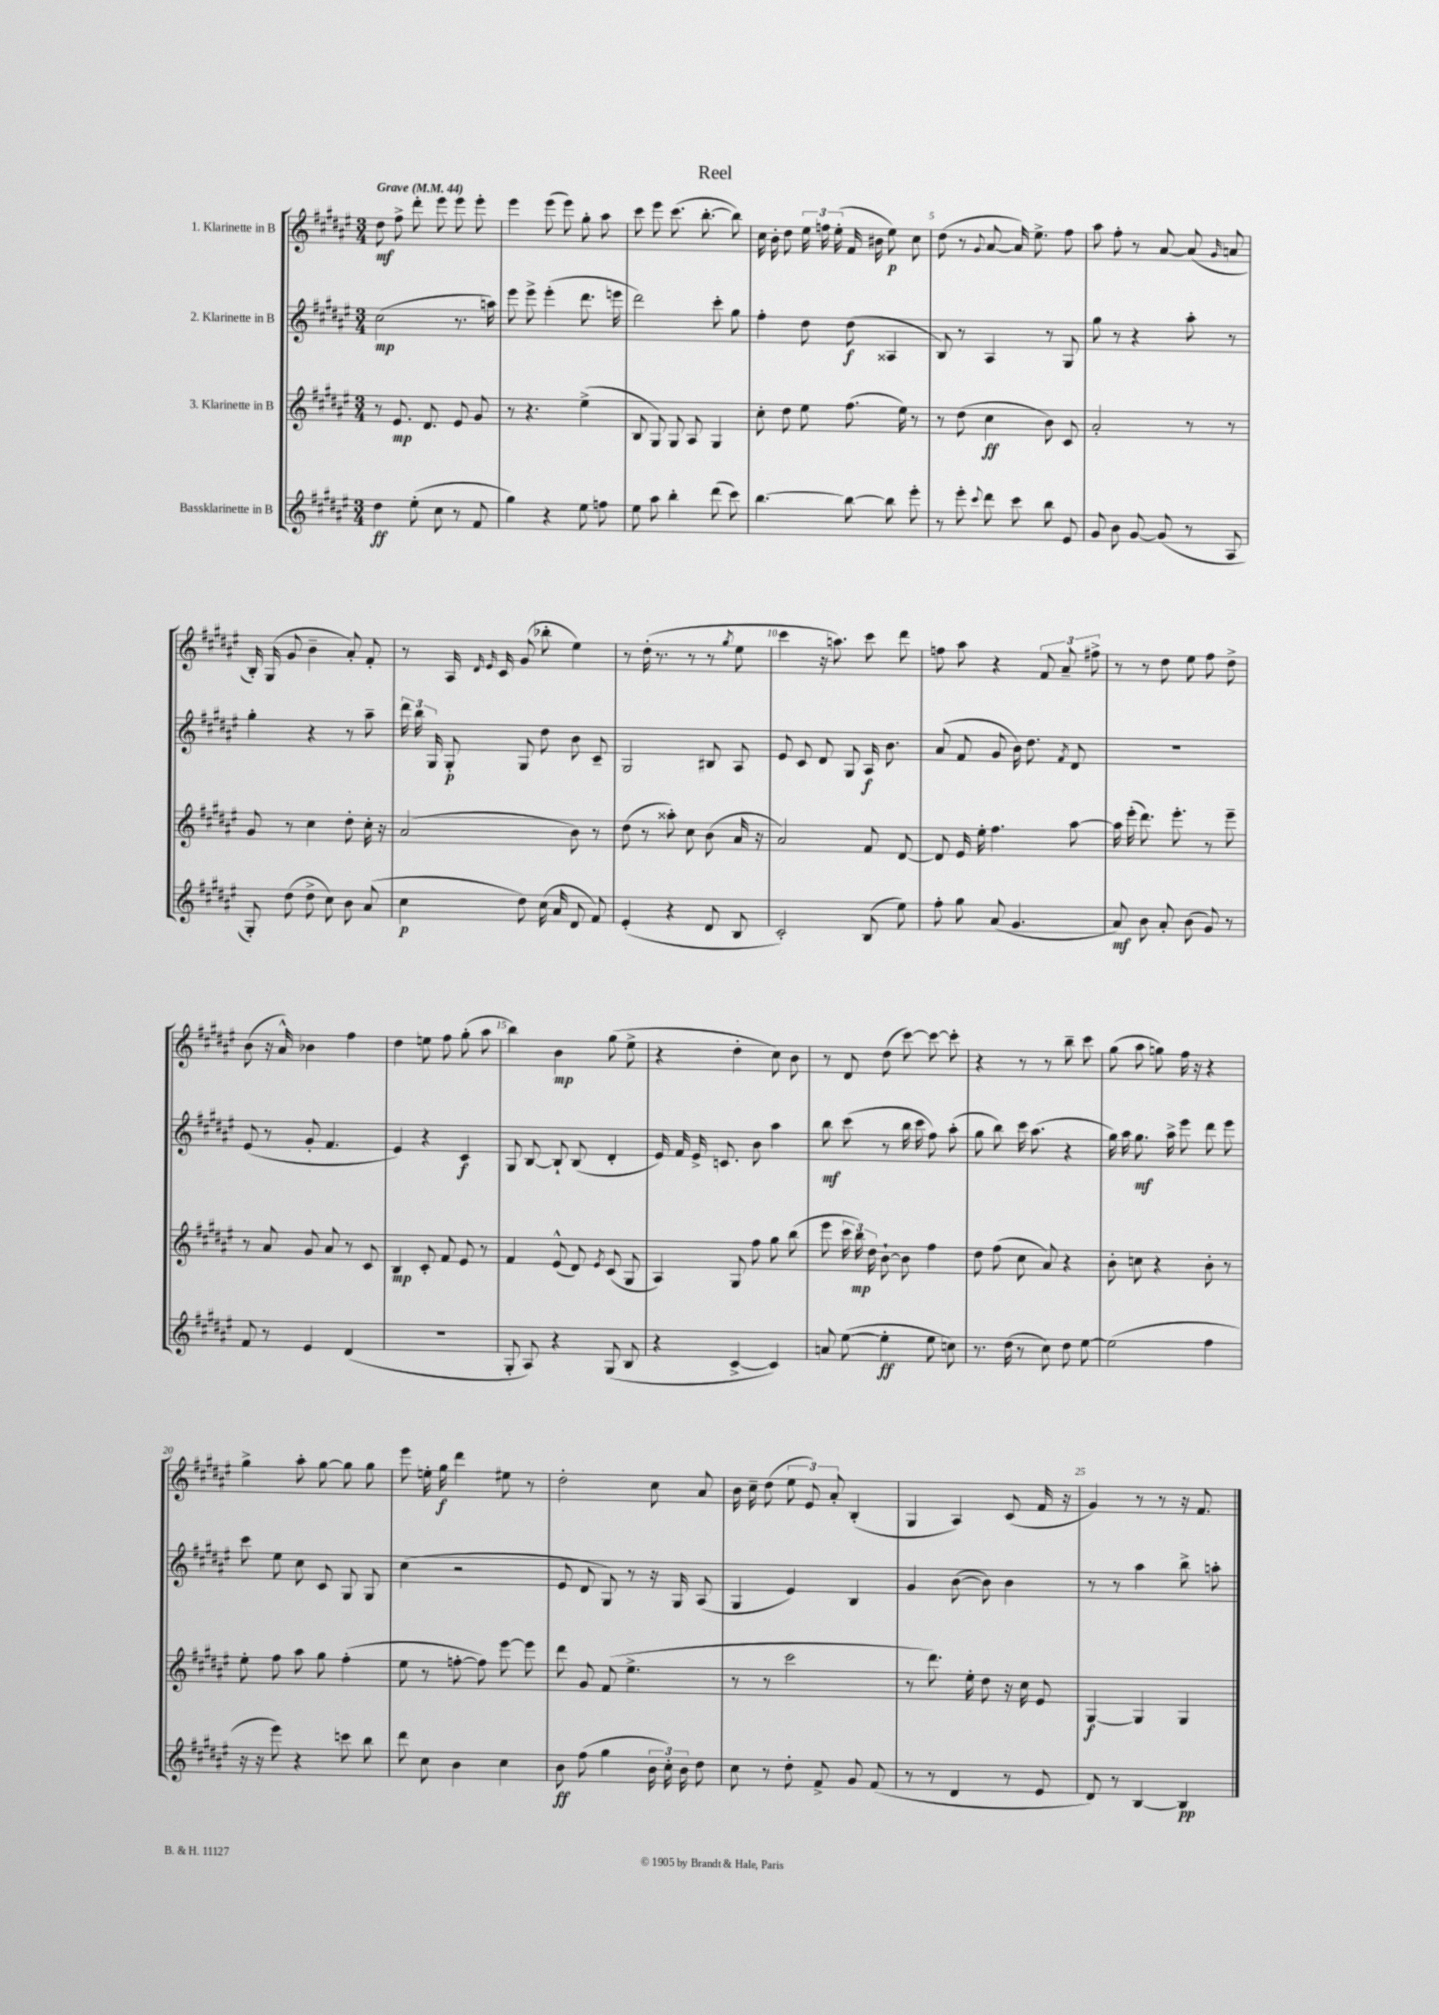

**kern	**kern	**kern	**kern
*staff4	*staff3	*staff2	*staff1
*clefG2	*clefG2	*clefG2	*clefG2
*k[f#c#g#d#a#e#]	*k[f#c#g#d#a#e#]	*k[f#c#g#d#a#e#]	*k[f#c#g#d#a#e#]
*M3/4	*M3/4	*M3/4	*M3/4
*MM44	*MM44	*MM44	*MM44
4dd#	8r	(2cc#	8dd#
.	8.e#	.	8ff#^
(8ee#'	.	.	8ddd#'
.	8.d#	.	.
8cc#	.	.	8eee#
8r	8e#	8.r	8eee#
8f#	8g#	.	8eee#'
.	.	16aa)	.
=	=	=	=
4gg#)	8r	8eee#	4eee#
.	4.r	8eee#^	.
4r	.	(4eee#'	(8eee#
.	.	.	8eee#)
8ee#	(4ee#^	8.ddd#	8gg#'
8ff	.	.	8aa#
.	.	16eee	.
=	=	=	=
8ee#	8B	2ddd#)	8ccc#
8aa#	8G#)	.	8eee#
4bb'	8G#	.	(8.ccc#
.	8A#	.	.
.	.	.	[8.bb'
(8ddd#	4G#	8ccc#'	.
8ccc#)	.	8gg#	8bb])
=	=	=	=
[4.bb	8cc#'	4ff#'	16cc#
.	.	.	16b'
.	8dd#	.	8dd#
.	8ee#	8dd#	24ee#
.	.	.	24ff
.	.	.	(24ee#'
8bb_	(8.ff#	(8dd#	16f#
.	.	.	16b#
8bb]	.	4A##	8ee#)
.	16ee#)	.	.
8eee#'	8r	.	8cc#
=	=	=	=
8r	8r	8B)	(8dd#
8eee#'	(8dd#	8r	8r
8qqccc#	.	.	8qqg#
8ddd#	4cc#	4A#	[8a#
8ccc#	.	.	16a#])
.	.	.	8.ee#^
8bb	8b)	8r	.
8e#	8c#	8G#	8ff#
=	=	=	=
8g#	2a#'	8gg#	8aa#
8b	.	8r	8ff#'
[8g#	.	4r	8r
(8g#]	.	.	[8a#
8r	8r	8aa#'	(8a#]
.	.	.	16qqg#
8A#	8r	8r	8a
=	=	=	=
8G#')	8g#	4gg#'	16B')
.	.	.	(16G#
(8dd#	8r	.	8g#
8dd#^	4cc#	4r	4b~
8cc#)	.	.	.
8b	8dd#'	8r	8a#')
(8a#	16cc#'	8aa#~	8f#'
.	16r	.	.
=	=	=	=
4cc#	(2a#	24ddd#	8r
.	.	24bb	.
.	.	24G#	.
.	.	8G#'	16A#
.	.	.	16qqd#
.	.	.	16qqe#
.	.	.	16c#
8dd#)	.	8G#	(8g#
(16cc#	.	8dd#	8bb-'
16a#	.	.	.
8d#	8b)	8b	4ee#)
8f#)	8r	8c#~	.
=	=	=	=
(4e#'	(8dd#	2G#	8r
.	8r	.	(16dd#'
.	.	.	8.r
4r	8aa##')	.	.
.	8cc#	.	8r
8d#	(8b	8B#	8r
.	.	.	8qgg#
8B	16a#	8A#	8ee#
.	16r	.	.
=	=	=	=
2c#')	2a#)	8e#	4ccc#
.	.	8c#	.
.	.	8d#	16r
.	.	.	8.aa)
.	.	8G#	.
(8B	8f#	16A#	8ccc#
.	.	8.b	.
8ee#)	[8d#	.	8ddd#
=	=	=	=
8ff#'	8d#]	(8a#	8ff
8gg#	16e#	8f#	8aa#
.	16ee#'	.	.
(8a#	4.ff#	8g#	4r
4.g#	.	16b)	.
.	.	8.dd#	.
.	.	.	12f#
.	.	.	12a#~
.	.	8qf#	.
.	[8aa#	8d#	.
.	.	.	12ff#^
=	=	=	=
8a#)	16aa#]	2.r	8r
.	(16eee#'	.	.
8b	8.ddd#)	.	8r
8a#'	.	.	8dd#
.	8.eee#'	.	.
(8b	.	.	8ee#
8g#)	8r	.	8ff#
8r	8eee#~	.	8dd#^
=	=	=	=
8f#	8r	(8e#	(8b
8r	8a#	8r	16r
.	.	.	16a#^^)
4e#	8g#	8g#'	4b-
.	8a#	4.f#	.
(4d#	8r	.	4ff#
.	8c#	.	.
=	=	=	=
2.r	4B	4e#)	4dd#
.	8c#'	4r	8ee
.	8f#	.	8ff#
.	8e#	4c#	(8gg#'
.	8r	.	8aa#
=	=	=	=
8G#'	4f#	8G#	4bb)
8A#)	.	[8B	.
4r	(8e#^^	8B`]	4b
.	8d#)	(8B	.
.	8qe#	.	.
(8G#	(8c#	4d#'	(8gg#
8B	8G#	.	8ee#^
=	=	=	=
4r	4A#)	16e#)	4r
.	.	16f#	.
.	.	16e#^	.
.	.	8.c	.
[4c#^	8G#	.	4dd#'
.	8ff#	8b	.
4c#])	8gg#	4aa#	8cc#)
.	(8bb	.	8b
=	=	=	=
8a	8eee#	8bb	8r
([8ee#	24ccc#	(8ccc#	8d#
.	24bb)	.	.
.	24dd#	.	.
4ee#']	[8b`	8r	(8dd#
.	8b]	16bb	[8ccc#)
.	.	16ccc#	.
8ee#	4ff#	8ff#)	8ccc#_
8cc)	.	(8aa#'	8ccc#']
=	=	=	=
8.r	8dd#	8gg#	4r
.	(8ff#	8bb)	.
(16dd#	.	.	.
8r	8cc#	16ccc#	8r
.	.	(8.aa#	.
8cc#)	8a#)	.	8r
8dd#	4r	4r	8bb~
[8ee#	.	.	8ccc#
=	=	=	=
(2ee#]	8b'	16gg#)	(8gg#
.	.	16aa#	.
.	8cc	8.gg#	8aa#
.	4r	.	8gg)
.	.	16aa#^	.
.	.	8eee#	16ff#
.	.	.	16r
4ff#	8b'	8ddd#	4r
.	8r	8eee#	.
=	=	=	=
16r	8ee#'	8ccc#	4gg#^
16r	.	.	.
8eee#)	8ff#	8ee#	.
4r	8aa#	8cc#	8aa#'
.	8gg#	8c#	[8gg#
8ccc	(4ff#'	8G#	8gg#]
8bb	.	8G#	8gg#
=	=	=	=
8ddd#	8ee#	(4cc#	8eee#
8cc#	8r	.	16ee'
.	.	.	16gg#
4b	[8ff'	2r	4ddd#
.	8ff])	.	.
4cc#	[8eee#	.	8ee#
.	8eee#]	.	8r
=	=	=	=
8b	8ddd#	8e#	2dd#'
(8ff#	8g#	8d#	.
4gg#	(8f#	8G#)	.
.	4.ee#^	8r	.
24b	.	16r	8cc#
24cc#')	.	.	.
.	.	16G#	.
24b	.	.	.
8dd#	.	(8A#	8a#
=	=	=	=
8cc#	8r	4G#	16b
.	.	.	16cc#~
8r	8r	.	(8dd#
8dd#'	2ccc#	4e#)	12ee#
.	.	.	12e#)
8f#^	.	.	.
.	.	.	12a#'
8g#	.	4B	(4B'
(8f#	.	.	.
=	=	=	=
8r	8r	4g#	4G#
8r	8.ddd#)	.	.
4d#	.	([8b	4A#)
.	16ee#'	.	.
.	8dd#	8b])	.
8r	16r	4b	(8c#
.	16cc#	.	.
8e#	8e#	.	16f#
.	.	.	16r
=	=	=	=
8d#)	[4G#	8r	4g#)
8r	.	8r	.
[4B	4G#]	4aa#	8r
.	.	.	8r
4B]	4G#	8bb^	16r
.	.	.	8.f#
.	.	8aa'	.
==	==	==	==
*-	*-	*-	*-
